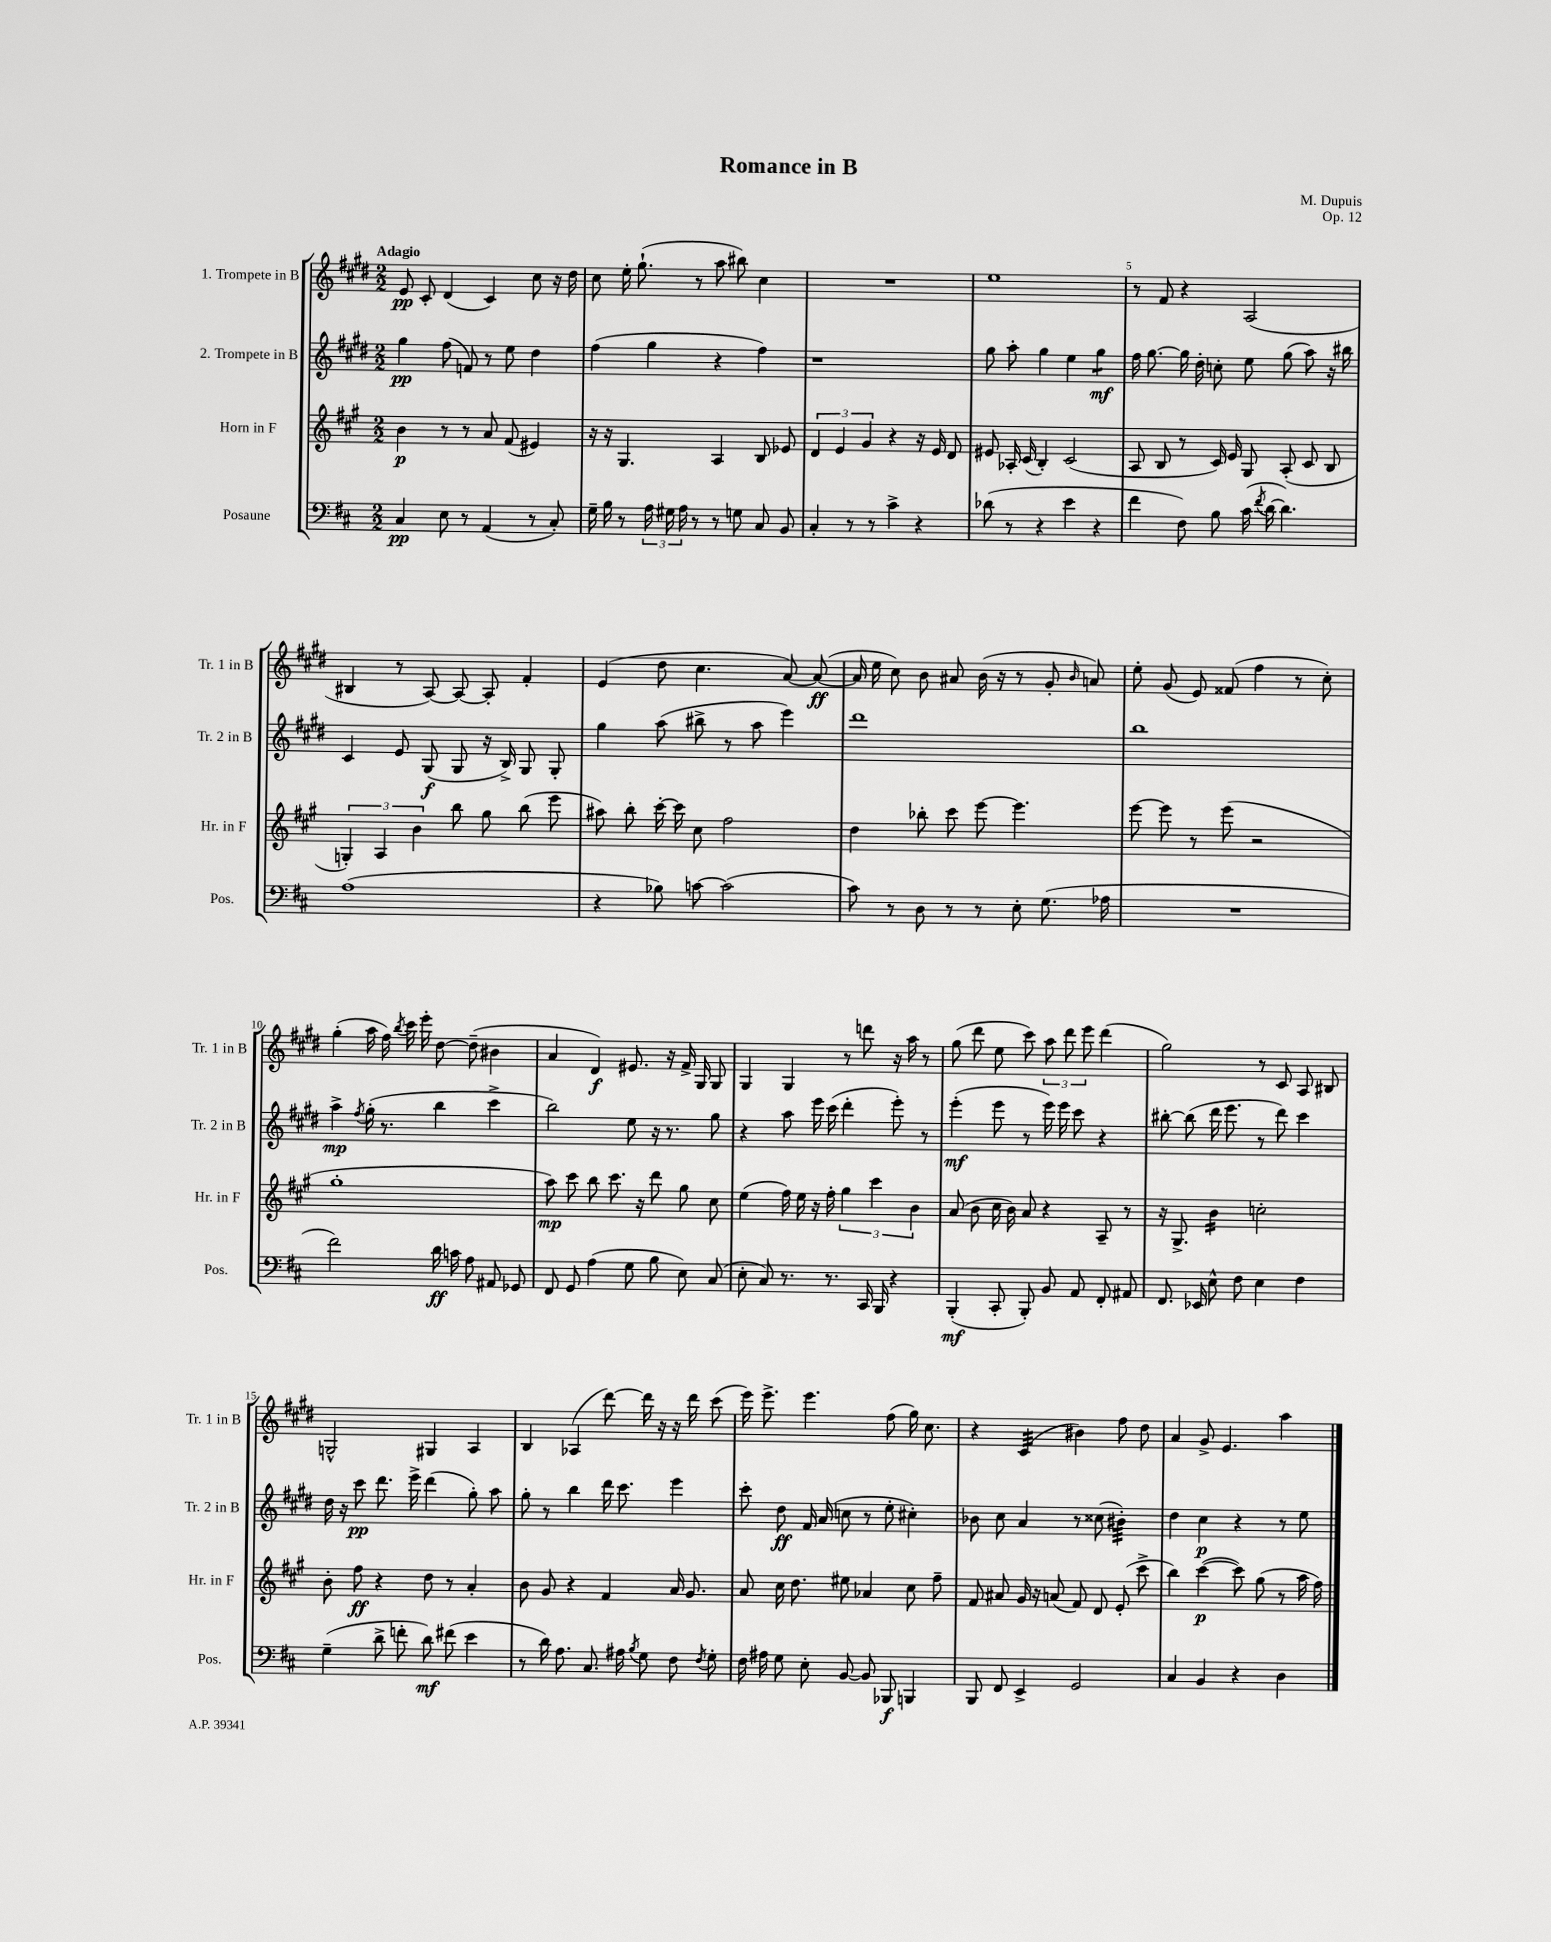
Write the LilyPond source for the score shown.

\header { title = "Romance in B" composer = "M. Dupuis" opus = "Op. 12" }
<<
\new StaffGroup <<
\new Staff = "s0" \with { instrumentName = "1. Trompete in B" shortInstrumentName = "Tr. 1 in B" } {
    \clef treble \key e \major \numericTimeSignature \time 2/2 \tempo "Adagio"
    \autoBeamOff e'8\pp cis'8-. dis'4( cis'4) cis''8 r16 dis''16 |
    cis''8 e''16-. gis''8.-!( r8 a''8 bis''8) cis''4 |
    R1 |
    e''1 |
    r8 fis'8 r4 a2( |
    bis4 r8 a8~) a8~ a8-. fis'4-. |
    e'4( dis''8 cis''4. a'8~) a'8~\ff( |
    a'16 e''16 cis''8) b'8 ais'8 b'16( r16 r8 gis'8-. \grace { b'16 } a'8) |
    e''8-. gis'8( e'8) fisis'8( fis''4 r8 cis''8-.) |
    gis''4-.( a''16 fis''16) \acciaccatura { b''8 } cis'''16 e'''16-. dis''8~ dis''8--( bis'4 |
    a'4 dis'4\f) eis'8. r16 fis'16-> gis16 gis8 |
    gis4 gis4 r8 d'''8 r16 a''16 r8 |
    gis''8( dis'''8 e''8 cis'''8) \tuplet 3/2 { a''8 dis'''8 e'''8 } dis'''4( |
    gis''2) r8 cis'8 a8 bis8 |
    g2-^ gis4 a4 |
    b4 aes4( dis'''8~) dis'''16 r16 r16 dis'''16 cis'''8( |
    e'''16) e'''8.-> e'''4. fis''8( gis''16) cis''8. |
    r4 cis'4:32( bis'4) fis''8 dis''8 |
    a'4 gis'8-> e'4. a''4 \bar "|." |
}
\new Staff = "s1" \with { instrumentName = "2. Trompete in B" shortInstrumentName = "Tr. 2 in B" } {
    \clef treble \key e \major \numericTimeSignature \time 2/2
    \autoBeamOff gis''4\pp fis''8( f'8) r8 e''8 dis''4 |
    fis''4( gis''4 r4 fis''4) |
    r1 |
    gis''8 a''8-. gis''4 e''4 gis''4:8\mf |
    fis''16 gis''8.~ gis''16 dis''16-. c''8-. e''8 gis''8( a''8) r16 bis''16 |
    cis'4 e'8 gis8\f( gis8 r16 b16->) gis8 gis8-. |
    gis''4 a''8( bis''8-> r8 a''8 e'''4) |
    dis'''1 |
    b''1 |
    a''4->\mp \acciaccatura { fis''8 } gis''16-.( r8. b''4 cis'''4-> |
    b''2) e''8 r16 r8. gis''8 |
    r4 a''8 e'''16 cis'''16( dis'''4-. e'''8-.) r8 |
    e'''4-.\mf( e'''8 r8 e'''16) e'''16 cis'''8 r4 |
    bis''8~-. bis''8( dis'''16 e'''8. r8 dis'''8) cis'''4 |
    dis''16 r16 cis'''8\pp dis'''8. e'''16-> dis'''4( gis''8-.) a''8 |
    gis''8-. r8 b''4 dis'''16 cis'''8. e'''4 |
    cis'''8-. dis''8\ff fis'16 a'16( c''8 r8 e''8-. cis''4-.) |
    bes'8 cis''8 a'4 r8 cisis''8( bis'4:32-.) |
    dis''4 cis''4\p r4 r8 e''8 \bar "|." |
}
\new Staff = "s2" \with { instrumentName = "Horn in F" shortInstrumentName = "Hr. in F" } {
    \clef treble \key a \major \numericTimeSignature \time 2/2
    \autoBeamOff b'4\p r8 r8 a'8 fis'8( eis'4) |
    r16 r16 gis4. a4 b8 ees'8 |
    \tuplet 3/2 { d'4 e'4 gis'4 } r4 r16 e'16 d'8 |
    eis'8 aes16-. cis'16( b4-.) cis'2( |
    a8 b8 r8 cis'16) e'16 gis8 a8-.( cis'8 b8 |
    \tuplet 3/2 { g4-.) a4 b'4 } b''8 gis''8 b''8( e'''8 |
    ais''8) b''8-. cis'''16~-. cis'''16 cis''8 fis''2 |
    d''4 bes''8-. cis'''8 e'''8~ e'''4. |
    e'''8~ e'''8 r8 e'''8( r2 |
    gis''1-. |
    a''8\mp) cis'''8 b''8 cis'''8. r16 d'''8 gis''8 cis''8 |
    e''4( fis''16) e''16 r16 fis''16-. \tuplet 3/2 { gis''4 cis'''4 b'4 } |
    a'8( b'8 cis''16 b'16) a'8 r4 a8-- r8 |
    r16 gis8.-> b'4:16 c''2-. |
    b'8-. fis''8\ff r4 d''8 r8 a'4-. |
    b'8 gis'8 r4 fis'4 a'16 gis'8. |
    a'8 cis''16 d''8. eis''8 aes'4 cis''8 fis''8-- |
    fis'8 ais'8 gis'16 r16 a'8( fis'8) d'8 e'8-.( cis'''8-> |
    b''4) cis'''4~\p( cis'''8) gis''8( r8 a''16 fis''16) \bar "|." |
}
\new Staff = "s3" \with { instrumentName = "Posaune" shortInstrumentName = "Pos." } {
    \clef bass \key d \major \numericTimeSignature \time 2/2
    \autoBeamOff cis4\pp e8 r8 a,4( r8 cis8-.) |
    g16-- b16 r8 \tuplet 3/2 { a16 gis16 a16 } r8 r8 g8 cis8 b,8 |
    cis4-. r8 r8 cis'4-> r4 |
    des'8( r8 r4 e'4 r4 |
    fis'4 fis8) b8 cis'16( \acciaccatura { fis'8 } d'16~ d'4.) |
    a1( |
    r4 bes8) c'8~ c'2( |
    cis'8) r8 d8 r8 r8 e8-. g8.( aes16 |
    R1 |
    fis'2) d'16\ff c'16 a8 ais,8 ges,8 |
    fis,8 g,8 a4( g8 b8 e8) cis8( |
    e8-. cis8) r8. r8. cis,16 b,,16 r4 |
    b,,4-.\mf( cis,8-. b,,8-.) b,8 a,8 fis,8-. ais,8 |
    fis,8. ees,16 e8-^ fis8 e4 fis4 |
    g4--( d'8-> f'8-. d'8\mf) fis'8( e'4 |
    r8 d'16) a8. cis8. ais16 \acciaccatura { b8 } g8 fis8 \acciaccatura { fis8 } g8-. |
    fis16 ais16 g8 e8-. b,8~ b,8 bes,,8\f b,,4 |
    b,,8 fis,8 e,4-> g,2 |
    cis4 b,4 r4 d4 \bar "|." |
}
>>
>>
\layout { \context { \Score \override BarNumber.break-visibility = ##(#f #t #t) barNumberVisibility = #(every-nth-bar-number-visible 5) } }
